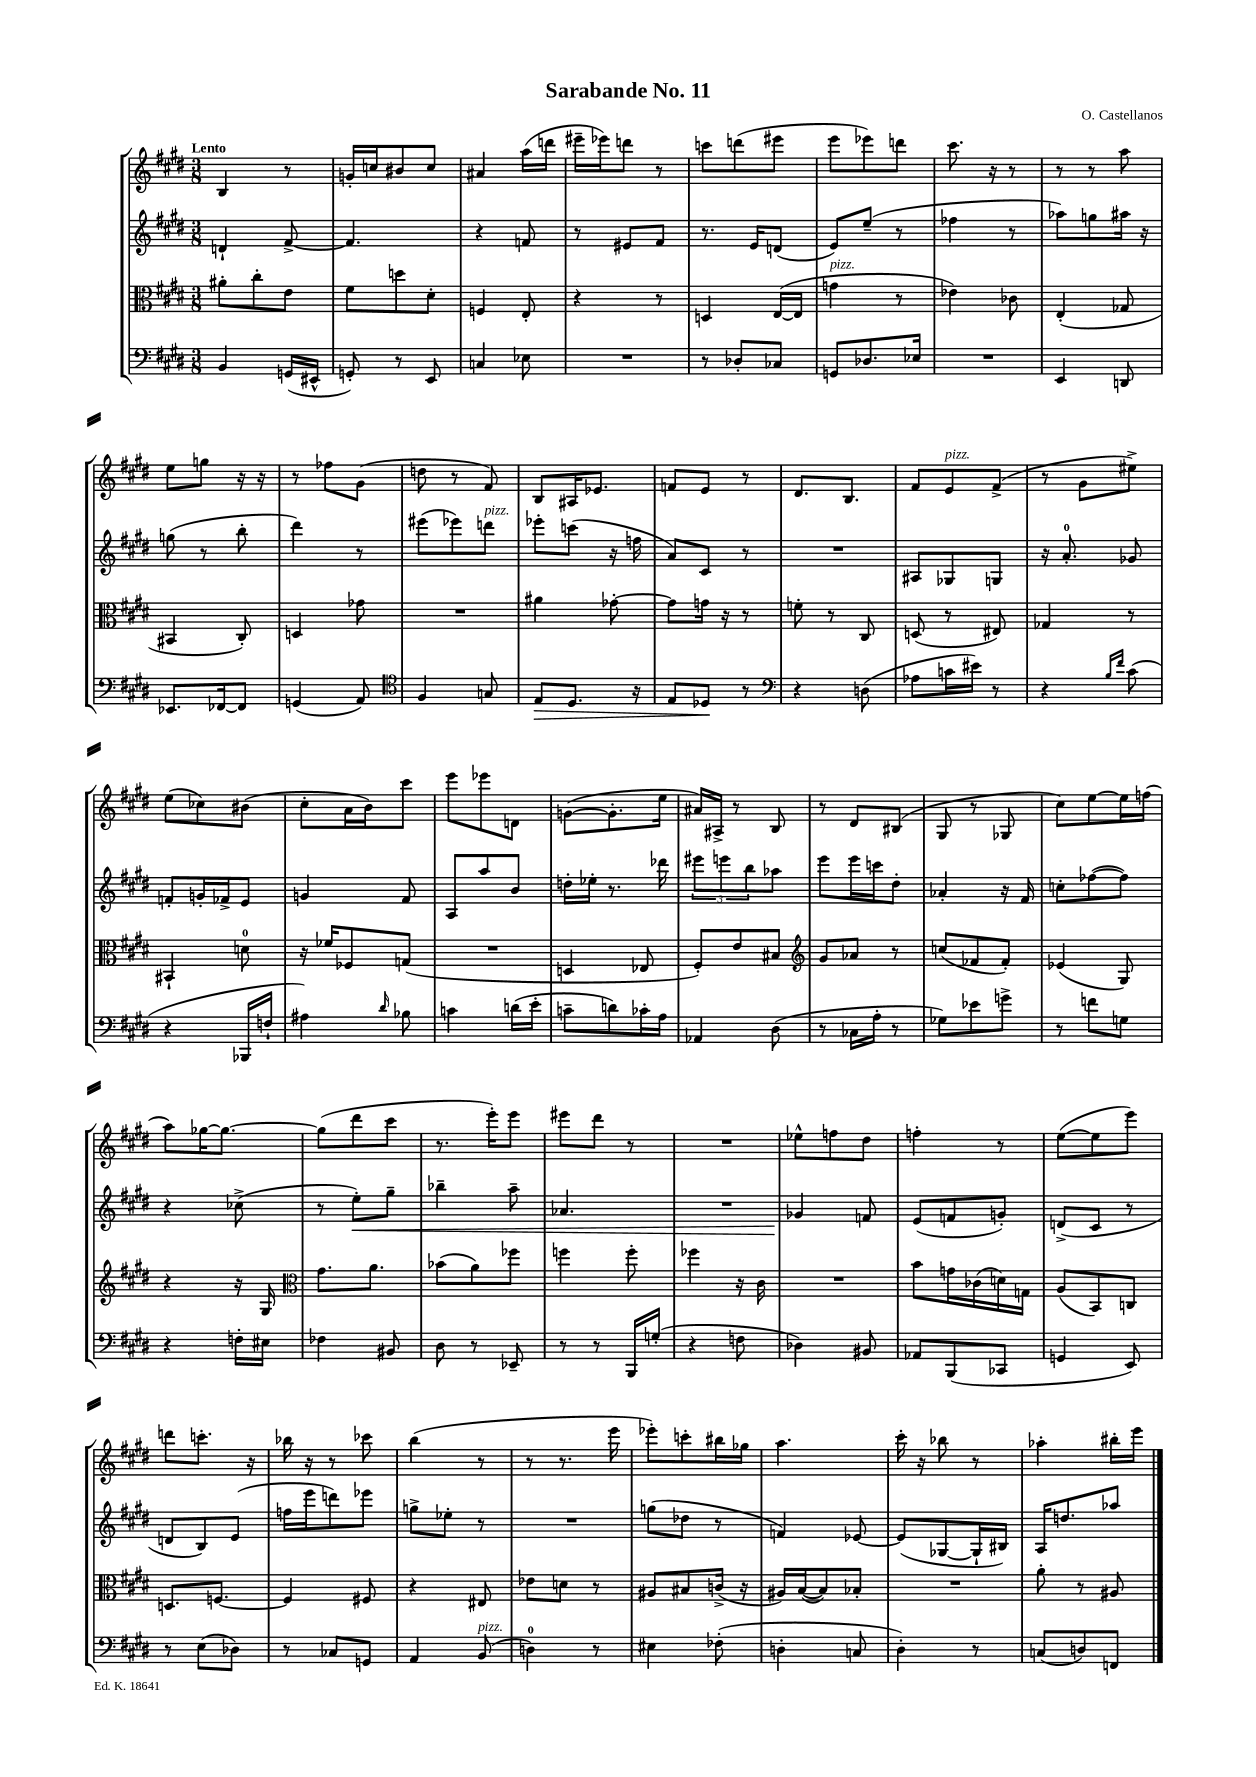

**kern	**kern	**kern	**kern
*staff4	*staff3	*staff2	*staff1
*clefF4	*clefC3	*clefG2	*clefG2
*k[f#c#g#d#]	*k[f#c#g#d#]	*k[f#c#g#d#]	*k[f#c#g#d#]
*M3/8	*M3/8	*M3/8	*M3/8
4BB	8a#'	4d`	4B
.	8cc#'	.	.
(16GG	8e	[8f#^	8r
16EE#^^	.	.	.
=	=	=	=
8GG')	8f#	4.f#]	16g'
.	.	.	16cc
8r	8dd	.	8b#
8EE	8d#'	.	8cc
=	=	=	=
4C	4F	4r	4a#
8E-	8E'	8f	(16aa
.	.	.	16ddd
=	=	=	=
4.r	4r	8r	16eee#~
.	.	.	16eee-)
.	.	8e#	8ddd
.	8r	8f#	8r
=	=	=	=
8r	4D	8.r	8ccc
8D-'	.	.	(8ddd
.	.	16e	.
8C-	([16E	(8d	8eee#
.	16E]	.	.
=	=	=	=
8GG	4g	8e)	8eee
8.D-	.	(8ee~	8eee-)
.	8r	8r	8ddd
16E-	.	.	.
=	=	=	=
4.r	4e-)	4ff-	8.ccc#
.	.	.	16r
.	8c-	8r	8r
=	=	=	=
4EE	(4E'	8aa-)	8r
.	.	8gg	8r
8DD	8G-	16aa#	8aa
.	.	16r	.
=	=	=	=
8.EE-	4BB#	(8gg	8ee
.	.	8r	8gg
[16FF-	.	.	.
8FF-]	8C#')	8bb'	16r
.	.	.	16r
=	=	=	=
(4GG	4D	4ddd#)	8r
.	.	.	8ff-
8AA)	8g-	8r	(8g#
=	=	=	=
*clefC4	*	*	*
4F#	4.r	(8eee#	8dd
.	.	8eee-)	8r
8G	.	8ddd	8f#)
=	=	=	=
8E	4a#	8eee-'	8B
8.D#	.	(8ccc	16A#
.	.	.	8.e-
.	[8g-'	16r	.
16r	.	16ff	.
=	=	=	=
8E	8g-]	8a)	8f
8D-	16g	8c#	8e
.	16r	.	.
8r	8r	8r	8r
=	=	=	=
*clefF4	*	*	*
4r	8f'	4.r	8.d#
.	8r	.	.
.	.	.	8.B
(8D	8C#	.	.
=	=	=	=
8A-	(8D	8A#	8f#
16c	8r	8G-	8e
16e#)	.	.	.
8r	8E#)	8G	(8f#^
=	=	=	=
4r	4G-	16r	8r
.	.	8.a'	.
.	.	.	8g#
16qqB	.	.	.
16qqf#	.	.	.
(8c#	8r	8g-	8ee#^)
=	=	=	=
4r	4BB#`	8f'	(8ee
.	.	16g'	8cc-)
.	.	16f-^	.
16BBB-	8d	8e	(8b#
16F`	.	.	.
=	=	=	=
4A#)	16r	4g	8cc#'
.	16f-	.	.
.	8F-	.	16a
.	.	.	16b)
16qqd#	.	.	.
8B-	(8G	8f#	8ccc#
=	=	=	=
4c	4.r	8A	8eee
.	.	8aa	8eee-
(16d	.	8b	8d
16e'	.	.	.
=	=	=	=
8c~	4D	16dd'	([8g
.	.	16ee-'	.
8d)	.	8.r	8.g']
16c-'	8E-	.	.
16A	.	16ddd-	16ee
=	=	=	=
4AA-	8F#')	12eee#	16a#)
.	.	.	16A#^
.	.	12eee	.
.	8e	.	8r
.	.	12bb	.
(8D#	8B#	8aa-	8B
=	=	=	=
*	*clefG2	*	*
8r	8g#	8eee	8r
16C-	8a-	16eee	8d#
16A'	.	16ccc	.
8r	8r	8dd#'	(8B#
=	=	=	=
8G-)	(8cc	4a-'	8G#
8e-	8f-	.	8r
8g^	8f-')	16r	8G-
.	.	16f#	.
=	=	=	=
8r	(4e-	8cc'	8cc#)
8f	.	([8ff-	[8ee
8G	8G#)	8ff-])	16ee]
.	.	.	(16ff
=	=	=	=
4r	4r	4r	8aa)
.	.	.	[16gg-
.	.	.	8.gg-_
16F'	16r	(8cc-^	.
16E#	16G#	.	.
=	=	=	=
*	*clefC3	*	*
4F-	8.g#	8r	(8gg-]
.	.	8ee')	8ddd#
.	8.a	.	.
8BB#	.	8gg#~	8ccc#
=	=	=	=
8D#	(8b-	4bb-~	8.r
8r	8a)	.	.
.	.	.	16eee')
8EE-~	8ff-	8aa~	8eee
=	=	=	=
8r	4ff	4.a-	8eee#
8r	.	.	8ddd#
16BBB	8ff'	.	8r
(16G'	.	.	.
=	=	=	=
4r	4ff-	4.r	4.r
8F	16r	.	.
.	16c#	.	.
=	=	=	=
4D-)	4.r	4g-	8ee-^^
.	.	.	8ff
8BB#	.	8f	8dd#
=	=	=	=
8AA-	8b	(8e	4ff'
(8BBB	16g	8f	.
.	(16c-	.	.
8CC-	16d)	8g')	8r
.	16G	.	.
=	=	=	=
4GG	(8A	(8d^	([8ee
.	8BB)	8c#	8ee]
8EE)	8C	8r	8eee)
=	=	=	=
8r	8.D	8d	8ddd
(8E	.	8B)	8.ccc'
.	[8.F	.	.
8D-)	.	(8e	.
.	.	.	16r
=	=	=	=
8r	4F]	16ff	16bb-
.	.	16eee	16r
8C-	.	8ddd)	8r
8GG	8F#	8eee-	8ccc-
=	=	=	=
4AA	4r	8gg^	(4bb
.	.	8ee-'	.
(8BB	8E#	8r	8r
=	=	=	=
4D)	8e-	4.r	8r
.	8d	.	8.r
8r	8r	.	.
.	.	.	16eee
=	=	=	=
4E#	8A#	(8gg	8eee-')
.	8B#	8dd-	8ccc'
(8F-'	(16c^	8r	16bb#
.	16r	.	16gg-
=	=	=	=
4D'	16A#)	4f)	4.aa
.	([16B	.	.
.	8B])	.	.
8C	8B-'	[8e-	.
=	=	=	=
4D#')	4.r	(8e-]	16ccc#'
.	.	.	16r
.	.	[8G-	8bb-
8r	.	16G-`]	8r
.	.	16B#)	.
=	=	=	=
(8C	8a'	16A	4aa-'
.	.	8.dd	.
8D)	8r	.	.
8FF	8A#	8aa-	16bb#'
.	.	.	16eee
==	==	==	==
*-	*-	*-	*-
